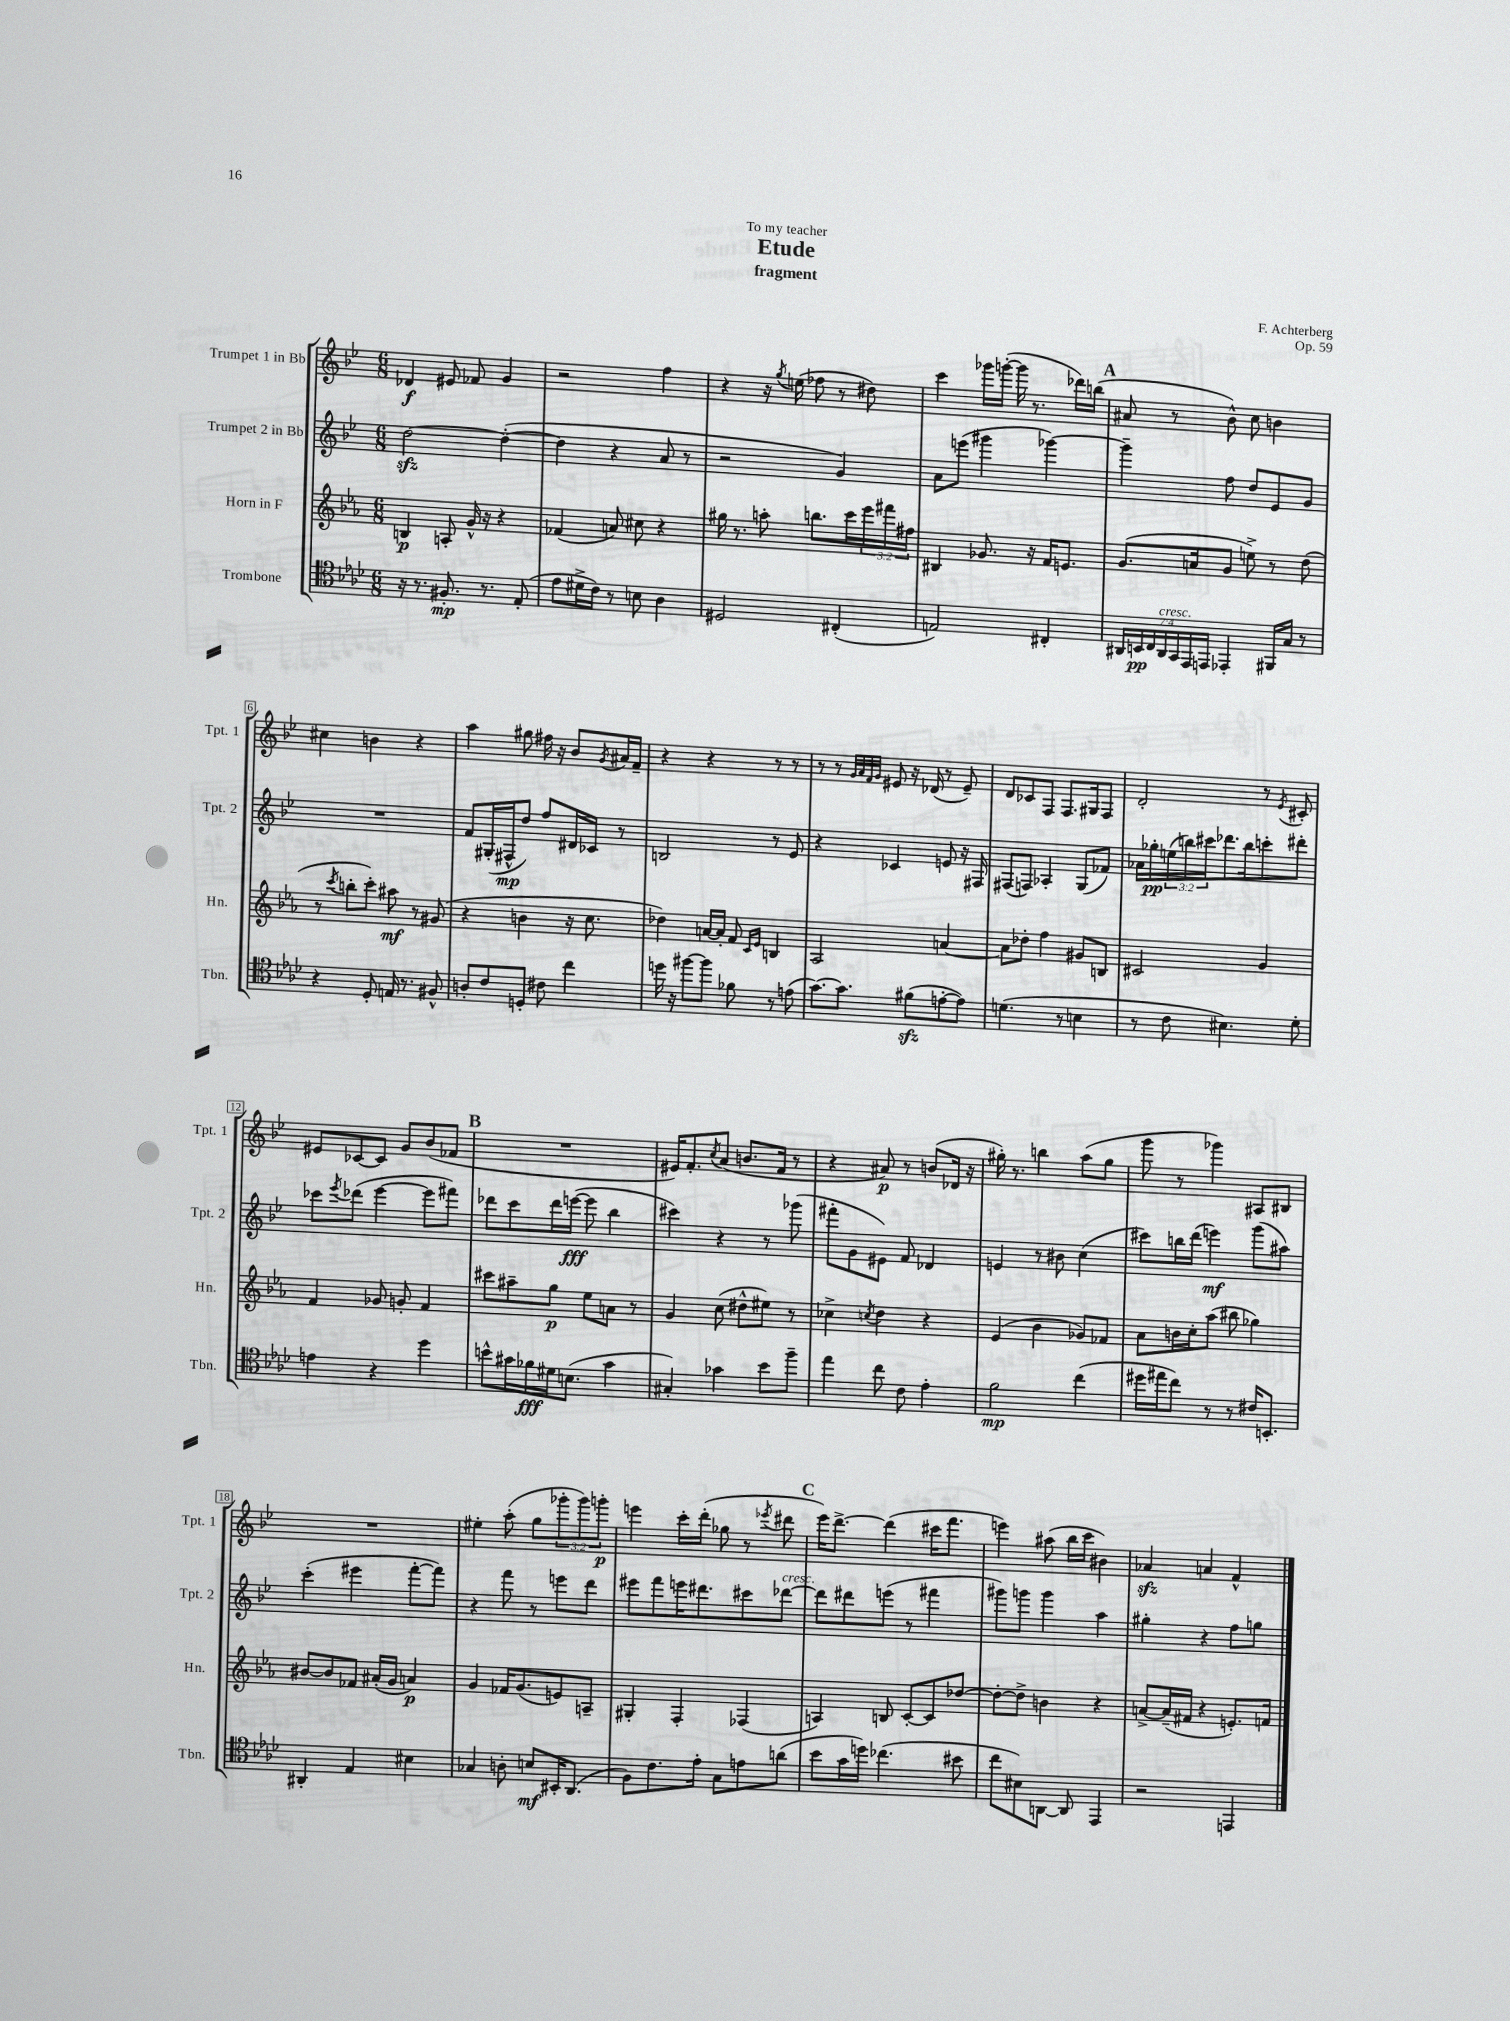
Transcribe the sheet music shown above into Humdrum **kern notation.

**kern	**kern	**kern	**kern
*staff4	*staff3	*staff2	*staff1
*clefC4	*clefG2	*clefG2	*clefG2
*k[b-e-a-d-]	*k[b-e-a-]	*k[b-e-]	*k[b-e-]
*M6/8	*M6/8	*M6/8	*M6/8
16r	4B	[2dd	4d-
8.r	.	.	.
8.F#'	8A'	.	8e#
.	16g^^	.	8f-
8.r	16r	.	.
.	4r	(4dd'_	4g
(8E-'	.	.	.
=	=	=	=
8e-	(4f-	4dd]	2r
16d#^	.	.	.
16c)	.	.	.
8r	8a)	4r	.
8B	8cc#	.	.
4A-	4r	8a	4ff
.	.	8r	.
=	=	=	=
2D#	16gg#	2r	4r
.	8.r	.	.
.	8aa'	.	16r
.	.	.	8qgg
.	.	.	(16ee
.	8.bb	.	8ff-
(4C#'	.	4g)	8r
.	16ccc	.	.
.	24eee-	.	8dd#)
.	24fff#	.	.
.	24ff#	.	.
=	=	=	=
2E)	4B#	8a	4ccc
.	.	(8eee	.
.	8.g-	4ggg#	16ggg-
.	.	.	([16ggg'
.	.	.	16ggg]
.	16r	.	8.r
4C#'	16f	[4ggg-)	.
.	8.e	.	.
.	.	.	16ddd-)
.	.	.	(16bb
=	=	=	=
28AA#	(8.g	4ggg-~]	8a#
28BB	.	.	.
28C	.	.	.
28AA#	.	.	.
.	.	.	8r
28GG	.	.	.
28EE-	.	.	.
.	16a	.	.
28EE	.	.	.
4EE-'	8g	8ff	8b-^^)
.	8ee^)	8dd	8cc
16FF#	8r	8e-	4b
16G	.	.	.
8r	(8dd	8g	.
=	=	=	=
4r	8r	2.r	4cc#
.	8qccc	.	.
.	8bb'	.	.
8D-'	8ccc')	.	4b
16E	8aa#	.	.
8.r	.	.	.
.	8r	.	4r
8F#^^	(8g#	.	.
=	=	=	=
8A'	4r	8f	4aa
8c	.	(16G#'	.
.	.	16F#^^	.
8D'	4b	8dd)	8gg#
8c#	.	8ff	16ff#
.	.	.	16r
4cc	16r	16d#	8b-
.	8.cc	16c-	.
.	.	.	8qg
.	.	8r	16a#
.	.	.	16f~
=	=	=	=
16dd	4dd-)	2B	4r
16r	.	.	.
[8ff#	.	.	.
8ff#]	[16a	.	4r
.	16a']	.	.
8f-	8f	.	.
.	16qqc	.	.
.	16qqe-	.	.
8r	4B	8r	8r
(8e	.	8e-	8r
=	=	=	=
[8.g)	2A-	4r	8r
.	.	.	8r
8.g]	.	.	.
.	.	.	32qqg
.	.	.	32qqa
.	.	.	32qqf
.	.	.	32qqg
.	.	4c-	8e#
(8f#	.	.	16r
.	.	.	(16d-
[8e'	[4a	8e	8r
8e])	.	16r	8e#~)
.	.	16F#	.
=	=	=	=
(4.d	8a]	(8F#	8d
.	8dd-'	8F)	8c-
.	4ff	4A-'	8F
8r	.	.	8.F
4B	8g#	(8G	.
.	.	.	16G#
.	8B	8f-)	8F
=	=	=	=
8r	2c#	16a-	2d'
.	.	16gg-'	.
8c	.	(24ee	.
.	.	24bb)	.
.	.	24ccc#	.
4.B#)	.	8.ddd-	.
.	.	16bb	.
.	4g	8ccc'	8r
.	.	.	8qe-
8d-'	.	8ddd#'	8c#'
=	=	=	=
4e	4f	8ccc-	8e#
.	.	8qeee-	.
.	.	(8ddd-	[8c-
4r	8g-	[4eee-	8c-]
.	8g'	.	8g
4dd-	4f	8eee-]	(8b-
.	.	8fff#)	8f-
=	=	=	=
8b^^	8ccc#	8ddd-	2.r
16g#	8aa#~	8ccc	.
16f-	.	.	.
16d#	8gg	16ddd-	.
(8.B	.	([16eee	.
.	8ee-	8eee]	.
4g#	8a	4bb-	.
.	8r	.	.
=	=	=	=
4G#')	4g	4ccc#)	16e#)
.	.	.	8.f'
.	.	.	8qcc
4g-	(8cc	4r	(8a
.	8dd#^^	.	8.b
8b-	8ee#)	8r	.
.	.	.	16f
8ff~	8r	(8ggg-	8r
=	=	=	=
4ee-	4cc-^	8fff#'	4r
.	.	8g	.
.	8qcc	.	.
8cc	4dd	8e#)	8a#)
8c	.	8f	8r
4e-'	4r	4d-	(8b
.	.	.	16d-
.	.	.	16r
=	=	=	=
2f	(4e-	4e	16gg#')
.	.	.	8.r
.	4b-	8r	4bb
.	.	8b#	.
(4cc	8g-)	(4cc	(8aa
.	8f-	.	8gg#
=	=	=	=
16dd#	8a-	8ccc#)	8ggg
16ee#	.	.	.
8cc)	16b	16bb	8r
.	16cc'	(16ddd	.
8r	(8aa-	4eee)	4ggg-)
8r	8bb#	.	.
16c#	4gg-)	(8ggg	8A#
8.BB'	.	.	.
.	.	8aa#)	8B#
=	=	=	=
4AA#'	[8b#	(4ccc'	2.r
.	8b#]	.	.
4E-	8f-	4eee#	.
.	(16a#'	.	.
.	16g	.	.
4B#	4a)	[8fff'	.
.	.	8fff])	.
=	=	=	=
4G-	4g	4r	4ee#'
8A'	16f-	8fff	(8aa'
.	(8.g	.	.
8B	.	8r	8gg
16BB#'	8e)	8eee	12ggg-'
(8.AA-	.	.	.
.	.	.	12ggg-)
.	8A~	8ddd	.
.	.	.	12ggg'
=	=	=	=
8F)	4G#'	8eee#	4eee
8.c	.	8fff	.
.	4F'	16eee	16ccc'
16e-'	.	8.ddd#	(16ddd'
8G	.	.	8gg-
8e	(4F-	8ccc#	8r
.	.	.	8qeee-
(8a	.	[8ddd-	8ddd#
=	=	=	=
8b-	4A)	8ddd-]	16eee-)
.	.	.	[8.ddd^
16g	.	8ddd#	.
16dd)	.	.	.
(4.cc-	8B	(8eee	(4ddd]
.	[8c'	8r	.
.	8c]	4fff#	16ccc#
.	.	.	8.fff
8b#	[8dd-	.	.
=	=	=	=
8cc	8dd-'_	8ggg#)	4eee)
8B#)	8dd-^]	8ggg	.
[8AA	4b	4ggg	(8aa#
8AA]	.	.	16bb-
.	.	.	16ccc
4EE-	4r	4aa	4b#)
=	=	=	=
2r	[8a^	4gg#'	4a-
.	(16a~]	.	.
.	16f#	.	.
.	4r	4r	4a
4EE	8.e')	8ff	4f^^
.	.	8gg	.
.	16f	.	.
==	==	==	==
*-	*-	*-	*-
